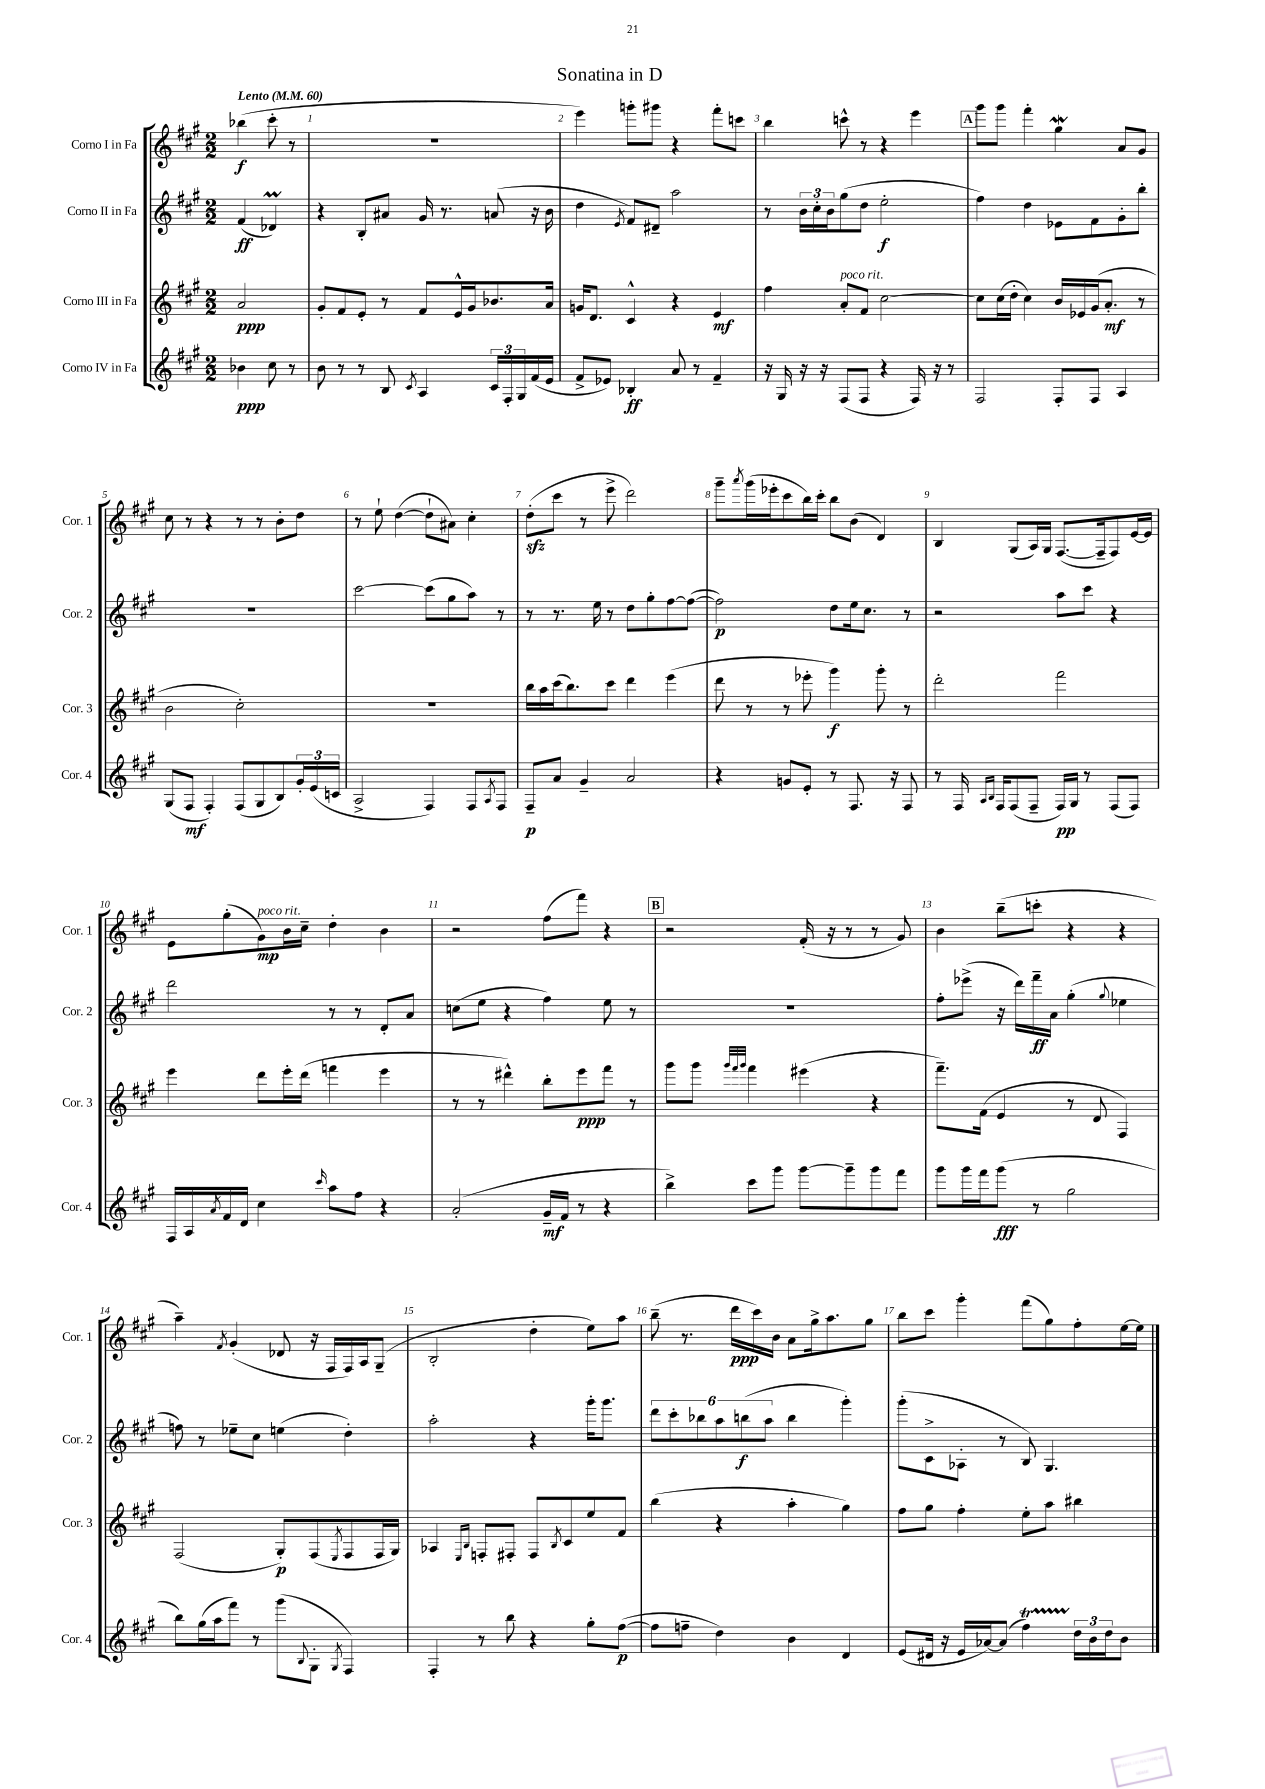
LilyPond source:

\header { title = "Sonatina in D" }
<<
\new StaffGroup <<
\new Staff = "s0" \with { instrumentName = "Corno I in Fa" shortInstrumentName = "Cor. 1" } {
    \clef treble \key a \major \numericTimeSignature \time 2/2 \partial 2 \tempo "Lento" 4 = 60
    bes''4\f( cis'''8-. r8 |
    R1 |
    e'''4) g'''8-. gis'''8 r4 fis'''8-. c'''8 |
    b''4 c'''8-^ r8 r4 e'''4 |
    \mark \markup { \box "A" } gis'''8 gis'''8 fis'''4-. gis''4\mordent a'8 gis'8 |
    cis''8 r8 r4 r8 r8 b'8-. d''8 |
    r8 e''8-! d''4~( d''8-! ais'8) cis''4-. |
    d''8-.\sfz( cis'''8 r8 e'''8-> d'''2) |
    gis'''8-- \acciaccatura { a'''8 } gis'''16( ees'''16-. cis'''8 b''16) cis'''16-. b''8 b'8( d'4) |
    b4 gis8( a16) gis16 fis8.~( fis16-- fis8) e'16~ e'16 |
    e'8 gis''8-.( gis'8\mp^\markup { \italic "poco rit." }) b'16 cis''16-- d''4-. b'4 |
    r2 fis''8( fis'''8) r4 |
    \mark \markup { \box "B" } r2 fis'16-.( r16 r8 r8 gis'8) |
    b'4 b''8--( c'''8-. r4 r4 |
    a''4--) \acciaccatura { fis'8 } gis'4-.( des'8 r16 fis16 fis16) a16 gis8--( |
    b2-. d''4-. e''8) a''8 |
    b''8--( r8. d'''16\ppp cis'''16) b'16 a'8 gis''16-> a''8. gis''8 |
    b''8 cis'''8 gis'''4-. fis'''8( gis''8) fis''8-. e''16~ e''16 \bar "|." |
}
\new Staff = "s1" \with { instrumentName = "Corno II in Fa" shortInstrumentName = "Cor. 2" } {
    \clef treble \key a \major \numericTimeSignature \time 2/2 \partial 2
    fis'4\ff( des'4\prall) |
    r4 b8-. ais'8 gis'16 r8. a'8( r16 b'16 |
    d''4 \acciaccatura { e'8 } fis'8) dis'8-- a''2 |
    r8 \tuplet 3/2 { b'16 cis''16-. b'16 } gis''8( d''8 e''2-.\f |
    \mark \markup { \box "A" } fis''4) d''4 ees'8 fis'8 gis'8-. b''8-. |
    R1 |
    cis'''2~ cis'''8( gis''8 a''8) r8 |
    r8 r8. e''16 r8 d''8 gis''8-. fis''8~ fis''8~( |
    fis''2\p) d''8 e''16 cis''8. r8 |
    r2 a''8 cis'''8 r4 |
    d'''2 r8 r8 d'8-. a'8 |
    c''8( e''8 r4 fis''4) e''8 r8 |
    \mark \markup { \box "B" } R1 |
    fis''8-. ees'''8->( r16 d'''16) fis'''16--\ff a'16 gis''4-.( \appoggiatura { gis''8 } ees''4 |
    f''8) r8 ees''8-- cis''8 e''4( d''4-.) |
    a''2-. r4 gis'''16-. gis'''8. |
    \tuplet 6/4 { d'''8 cis'''8-. bes''8 a''8 b''8\f( a''8 } b''4 gis'''4-.) |
    gis'''8-.( cis'8-> aes8-. r8 b8) gis4. \bar "|." |
}
\new Staff = "s2" \with { instrumentName = "Corno III in Fa" shortInstrumentName = "Cor. 3" } {
    \clef treble \key a \major \numericTimeSignature \time 2/2 \partial 2
    a'2\ppp |
    gis'8-. fis'8 e'8-. r8 fis'8 e'16-^ gis'16 bes'8. a'16 |
    g'16 d'8. cis'4-^ r4 e'4\mf |
    fis''4 a'8-.^\markup { \italic "poco rit." } fis'8 cis''2~ |
    \mark \markup { \box "A" } cis''8 cis''16( d''16-. cis''4) b'16 ees'16 gis'16( a'8.-.\mf r8 |
    b'2 cis''2-.) |
    R1 |
    b''16 a''16 cis'''16( b''8.) cis'''8 d'''4 e'''4( |
    d'''8 r8 r8 ees'''8-. gis'''4\f) gis'''8-. r8 |
    d'''2-. fis'''2 |
    e'''4 d'''8 e'''16-. d'''16( f'''4 e'''4 |
    r8 r8 dis'''4-^) b''8-. e'''8\ppp fis'''8 r8 |
    \mark \markup { \box "B" } gis'''8 gis'''8 \grace { gis'''32 fis'''32 gis'''32 } fis'''4 eis'''4( r4 |
    fis'''8.--) fis'16( e'4 r8 d'8 fis4) |
    fis2( gis8-.\p) fis8( \acciaccatura { e8 } fis8 fis16 gis16) |
    aes4 \grace { e16 b16 } f8-. fis8-. fis8 \acciaccatura { b8 } cis'8 e''8 fis'8 |
    b''4( r4 a''4-. gis''4) |
    fis''8 gis''8 fis''4-. e''8-. a''8 bis''4 \bar "|." |
}
\new Staff = "s3" \with { instrumentName = "Corno IV in Fa" shortInstrumentName = "Cor. 4" } {
    \clef treble \key a \major \numericTimeSignature \time 2/2 \partial 2
    bes'4\ppp cis''8 r8 |
    b'8 r8 r8 b8 \acciaccatura { cis'8 } a4 \tuplet 3/2 { cis'16 fis16-. gis16 } fis'16( e'16 |
    fis'8-> ees'8) bes4-.\ff a'8 r8 fis'4-- |
    r16 gis16 r16 r16 fis8( fis8 r4 fis16) r16 r8 |
    \mark \markup { \box "A" } fis2 fis8-. fis8 a4 |
    gis8( fis8\mf fis4-.) fis8( gis8 b8) \tuplet 3/2 { gis'16-. e'16( c'16 } |
    a2-> fis4) fis8 \acciaccatura { a8 } fis8 |
    fis8--\p a'8 gis'4-- a'2 |
    r4 g'8 e'8-. r8 fis8. r16 fis8 |
    r8 fis16 \grace { a16 b16 } fis16 fis8( fis8-- fis16\pp) gis16 r8 fis8( fis8) |
    fis16 a16 \acciaccatura { a'8 } fis'16 d'16 cis''4 \grace { cis'''16 } a''8 fis''8 r4 |
    a'2-.( gis'16--\mf fis'16 r8 r4 |
    \mark \markup { \box "B" } b''4->) cis'''8 gis'''8 gis'''8~ gis'''8-- gis'''8 fis'''8 |
    gis'''8 gis'''16 fis'''16 gis'''8\fff( r8 gis''2 |
    b''8) gis''16( a''16 fis'''8) r8 gis'''8( \appoggiatura { b8 } gis8-. \acciaccatura { gis8 } fis4) |
    fis4-. r8 b''8 r4 gis''8-. fis''8~\p( |
    fis''8 f''8-- d''4) b'4 d'4 |
    e'8( dis'16 r16 e'16 aes'16~) aes'8( fis''4\startTrillSpan) \tuplet 3/2 { d''16\stopTrillSpan b'16 d''16 } b'8 \bar "|." |
}
>>
>>
\layout { \context { \Score \override BarNumber.break-visibility = ##(#f #t #t) barNumberVisibility = #all-bar-numbers-visible } }
